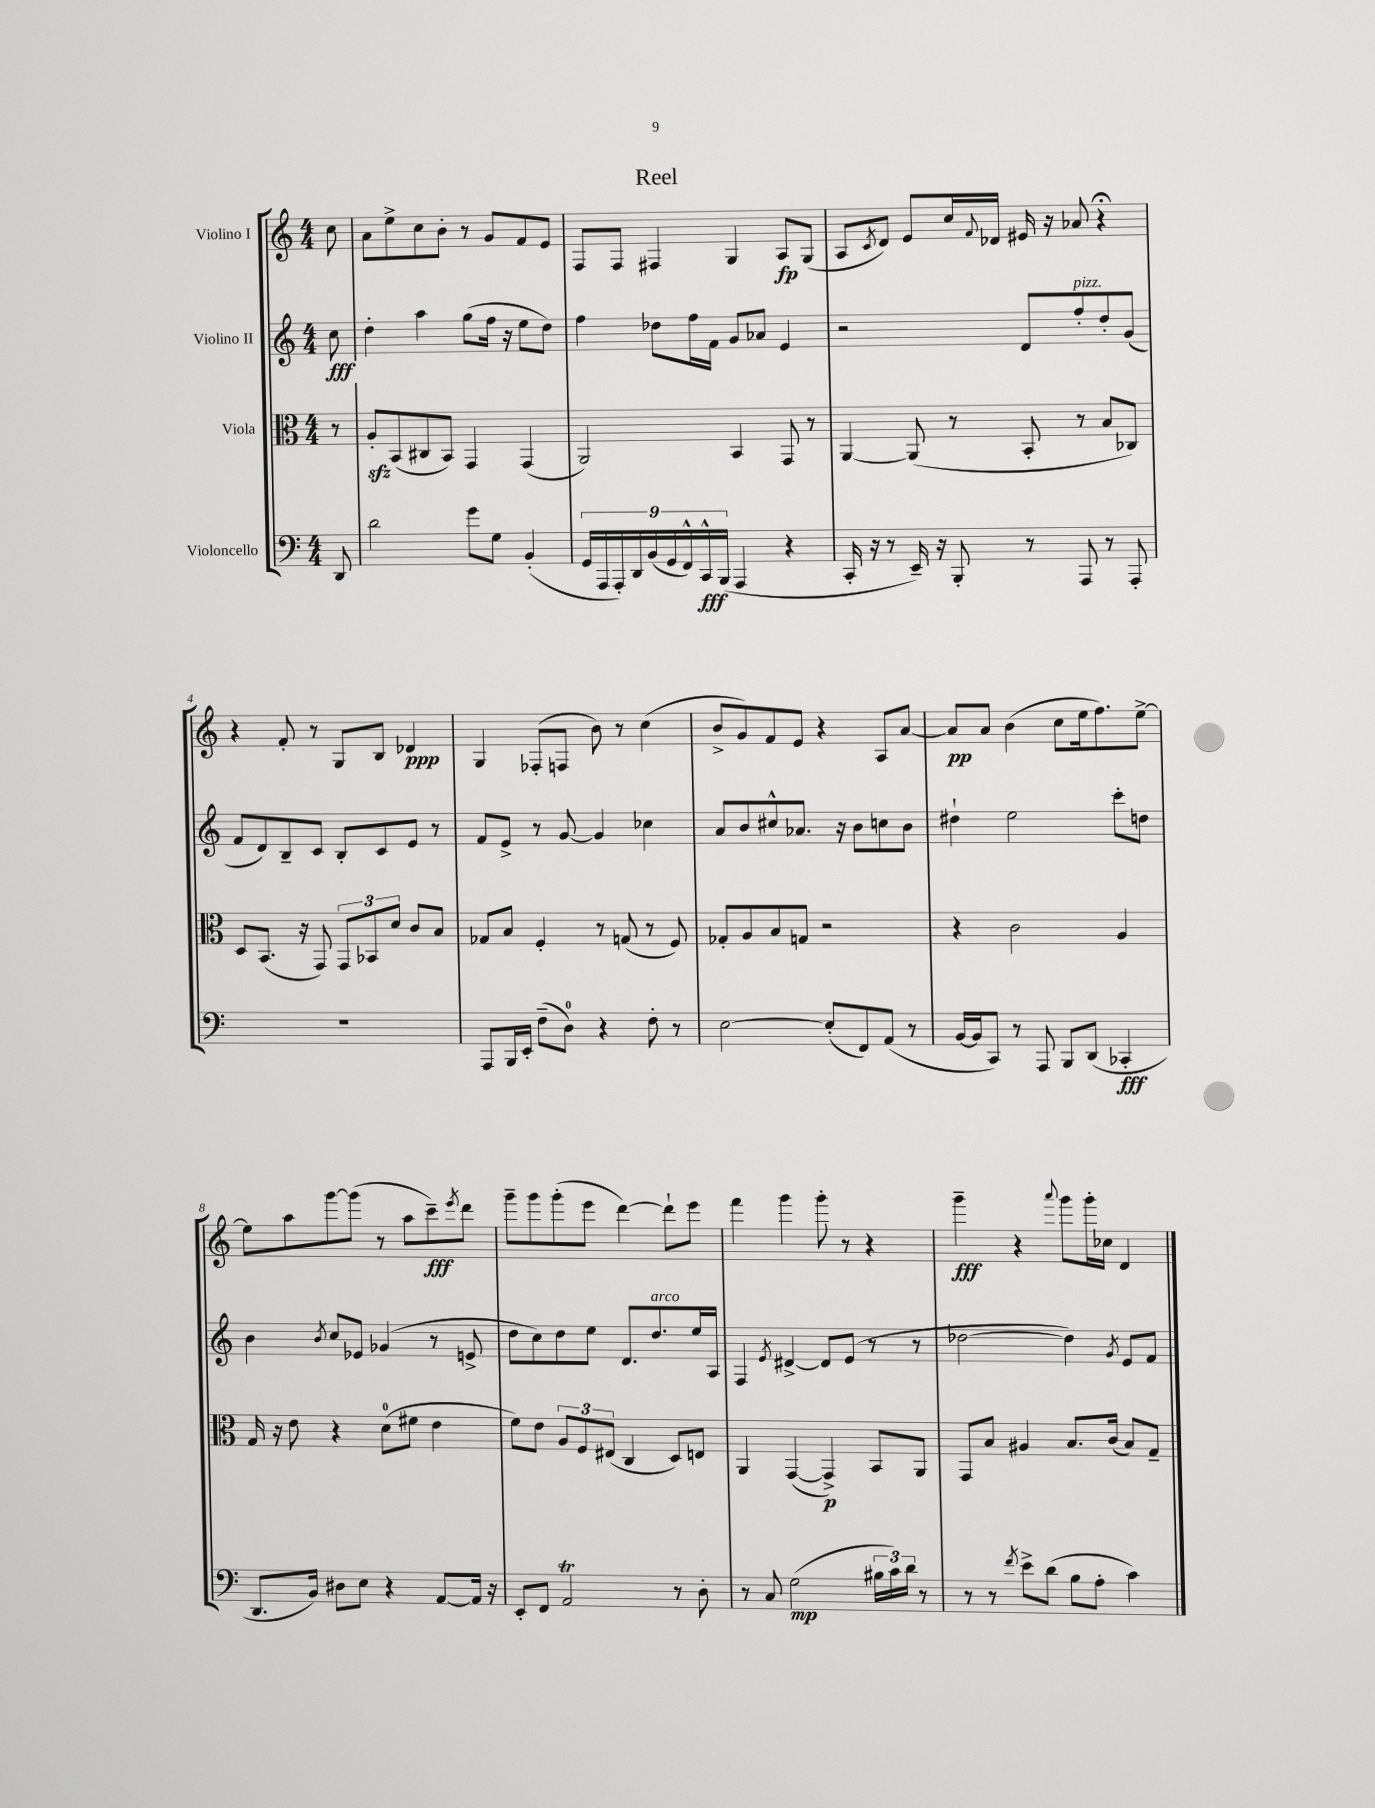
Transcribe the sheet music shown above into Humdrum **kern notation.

**kern	**dynam	**kern	**dynam	**kern	**dynam	**kern	**dynam
*part4	*part4	*part3	*part3	*part2	*part2	*part1	*part1
*staff4	*staff4	*staff3	*staff3	*staff2	*staff2	*staff1	*staff1
*I"Violoncello	*	*I"Viola	*	*I"Violino II	*	*I"Violino I	*
*clefF4	*	*clefC3	*	*clefG2	*	*clefG2	*
*k[]	*	*k[]	*	*k[]	*	*k[]	*
*M4/4	*	*M4/4	*	*M4/4	*	*M4/4	*
=	=	=	=	=	=	=	=
8DD/	.	8r	.	8cc\	fff	8cc\	.
=1	=1	=1	=1	=1	=1	=1	=1
2d\	.	8Azz'/L	.	4dd'\	.	8a\L	.
.	.	(8BB/	.	.	.	8ee^\	.
.	.	8C#X/	.	4aa\	.	8cc\	.
.	.	8BB/J)	.	.	.	8b'\J	.
8g\L	.	4GG/	.	(8gg\L	.	8r	.
8G\J	.	.	.	16ff\Jk	.	8g/L	.
.	.	.	.	16r	.	.	.
(4BB'/	.	(4GG/	.	8ee\L	.	8f/	.
.	.	.	.	8dd\J)	.	8e/J	.
=2	=2	=2	=2	=2	=2	=2	=2
18GG/LL	.	2AA/)	.	4ff\	.	8F/L	.
18AAA/	.	.	.	.	.	.	.
18AAA'/)	.	.	.	.	.	.	.
.	.	.	.	.	.	8F/J	.
18DD/	.	.	.	.	.	.	.
(18BB/	.	.	.	.	.	.	.
.	.	.	.	8dd-X\L	.	4F#X/	.
18GG/	.	.	.	.	.	.	.
18FF^^/)	.	.	.	.	.	.	.
.	.	.	.	16ff\L	.	.	.
18CC^^/	fff	.	.	.	.	.	.
.	.	.	.	16f\JJ	.	.	.
(18BBB/JJ	.	.	.	.	.	.	.
4AAA/	.	4BB/	.	8g/L	.	4G/	.
.	.	.	.	8a-X/J	.	.	.
4r	.	8GG/	.	4e/	.	8A/L	fp
.	.	8r	.	.	.	(8G/J	.
=3	=3	=3	=3	=3	=3	=3	=3
16CC'/	.	[4AA/	.	2r	.	8A/L	.
16r	.	.	.	.	.	.	.
.	.	.	.	.	.	8qc/	.
8r	.	.	.	.	.	8d/J)	.
16EE~/)	.	(8AA/]	.	.	.	8e/L	.
16r	.	.	.	.	.	.	.
8BBB'/	.	8r	.	.	.	16cc/L	.
.	.	.	.	.	.	8qqf/	.
.	.	.	.	.	.	16d-X/JJ	.
8r	.	8BB'/	.	8d/L	.	16e#X/	.
.	.	.	.	.	.	16r	.
!	!	!	!	!LO:TX:a:i:t=pizz.	!	!	!
8AAA/	.	8r	.	8ff'/	.	8a-X/	.
8r	.	8B/L	.	8dd'/	.	4r;<	.
8AAA'/	.	8C-X/J)	.	(8g/J	.	.	.
!!LO:LB:g=z
=4	=4	=4	=4	=4	=4	=4	=4
1r	.	8D/L	.	8f/L	.	4r	.
.	.	(8.BB/J	.	8d/)	.	.	.
.	.	.	.	8B~/	.	8f'/	.
.	.	16r	.	.	.	.	.
.	.	8GG/)	.	8c/J	.	8r	.
.	.	12GG/L	.	8B'/L	.	8G/L	.
.	.	12BB-X/	.	.	.	.	.
.	.	.	.	8c/	.	8B/J	.
.	.	12d/J	.	.	.	.	.
.	.	8c/L	.	8e/J	.	4d-X/	ppp
.	.	8B/J	.	8r	.	.	.
=5	=5	=5	=5	=5	=5	=5	=5
8AAA/L	.	8G-X/L	.	8f/L	.	4G/	.
16BBB/L	.	8B/J	.	8e^/J	.	.	.
16EE'/JJ	.	.	.	.	.	.	.
(8F~\L	.	4F'/	.	8r	.	(8F-X'/L	.
8D\J)	.	.	.	[8g/	.	8Fn/J	.
4r	.	8r	.	4g/]	.	8b\)	.
.	.	(8Gn/	.	.	.	8r	.
8F'\	.	8r	.	4cc-X\	.	(4cc\	.
8r	.	8F/)	.	.	.	.	.
=6	=6	=6	=6	=6	=6	=6	=6
[2E\	.	8G-X'/L	.	8a/L	.	8b^/L	.
.	.	8A/	.	8b/	.	8g/)	.
.	.	8B/	.	8cc#X^^/	.	8f/	.
.	.	8Gn/J	.	8.a-X/J	.	8e/J	.
(8E'/L]	.	2r	.	.	.	4r	.
.	.	.	.	16r	.	.	.
8FF/)	.	.	.	8b\L	.	.	.
(8AA/J	.	.	.	8ccn\	.	8A/L	.
8r	.	.	.	8b\J	.	[8a/J	.
=7	=7	=7	=7	=7	=7	=7	=7
[16BB/LL	.	4r	.	4dd#X`\	.	8a/L]	pp
16BB/J]	.	.	.	.	.	.	.
8CC/J)	.	.	.	.	.	8a/J	.
8r	.	2c\	.	2ee\	.	(4b\	.
8AAA/	.	.	.	.	.	.	.
8BBB/L	.	.	.	.	.	8cc\L	.
(8DD/J	.	.	.	.	.	16ee\k	.
.	.	.	.	.	.	8.ff\)	.
4CC-X'/	fff	4A/	.	8ccc'\L	.	.	.
.	.	.	.	8ddn\J	.	[8ee^\J	.
!!LO:LB:g=z
=8	=8	=8	=8	=8	=8	=8	=8
8.DD/L	.	16G/	.	4b\	.	8ee\L]	.
.	.	16r	.	.	.	.	.
.	.	8e\	.	.	.	8aa\	.
16BB/Jk)	.	.	.	.	.	.	.
.	.	.	.	8qb/	.	.	.
8D#X\L	.	4r	.	8cc/L	.	[8ggg\	.
8E\J	.	.	.	8e-X/J	.	(8ggg\J]	.
4r	.	(8d\L	.	(4g-X/	.	8r	.
.	.	8f#X\J	.	.	.	8aa\L	.
[8AA/L	.	4e\	.	8r	.	8ccc~\)	fff
.	.	.	.	.	.	8qeee/	.
16AA/Jk]	.	.	.	8en^/	.	8ddd\J	.
16r	.	.	.	.	.	.	.
=9	=9	=9	=9	=9	=9	=9	=9
8EE'/L	.	8f\L)	.	8dd\L	.	8ggg~\L	.
8FF/J	.	8e\J	.	8cc\)	.	8ggg\	.
2AAT/	.	12A/L	.	8dd\	.	(8ggg'\	.
.	.	12F/	.	.	.	.	.
.	.	.	.	8ee\J	.	8eee\J	.
.	.	(12E#X/J	.	.	.	.	.
.	.	4C/	.	8.d/L	.	[4ddd\)	.
!	!	!	!	!LO:TX:a:i:t=arco	!	!	!
.	.	.	.	8.dd/	.	.	.
8r	.	8D/L)	.	.	.	8ddd`\L]	.
8D'\	.	8En/J	.	16ee/L	.	8eee\J	.
.	.	.	.	16A/JJ	.	.	.
=10	=10	=10	=10	=10	=10	=10	=10
8r	.	4AA/	.	4F/	.	4fff\	.
8C/	.	.	.	.	.	.	.
.	.	.	.	8qe/	.	.	.
(2G\	mp	([4GG/	.	[4d#X^/	.	4ggg\	.
.	.	4GG^/])	p	8d#/L]	.	8ggg'\	.
.	.	.	.	(8e/J	.	8r	.
24B#X\LL	.	8BB/L	.	8r	.	4r	.
24c\)	.	.	.	.	.	.	.
24d\JJ	.	.	.	.	.	.	.
8r	.	8AA/J	.	8r	.	.	.
=11	=11	=11	=11	=11	=11	=11	=11
8r	.	8GG/L	.	[2dd-X\	.	4ggg~\	fff
8r	.	8B/J	.	.	.	.	.
8qf/	.	.	.	.	.	.	.
8e^\L	.	4A#X/	.	.	.	4r	.
(8d\J	.	.	.	.	.	.	.
.	.	.	.	.	.	8qqaaa/	.
8B\L	.	8.B/L	.	4dd-\])	.	8ggg\L	.
8A'\J	.	.	.	.	.	16ggg'\L	.
.	.	(16c/Jk	.	.	.	16cc-X\JJ	.
.	.	.	.	8qg/	.	.	.
4c\)	.	8B/L)	.	8e/L	.	4d/	.
.	.	8G~/J	.	8f/J	.	.	.
==	==	==	==	==	==	==	==
*-	*-	*-	*-	*-	*-	*-	*-
